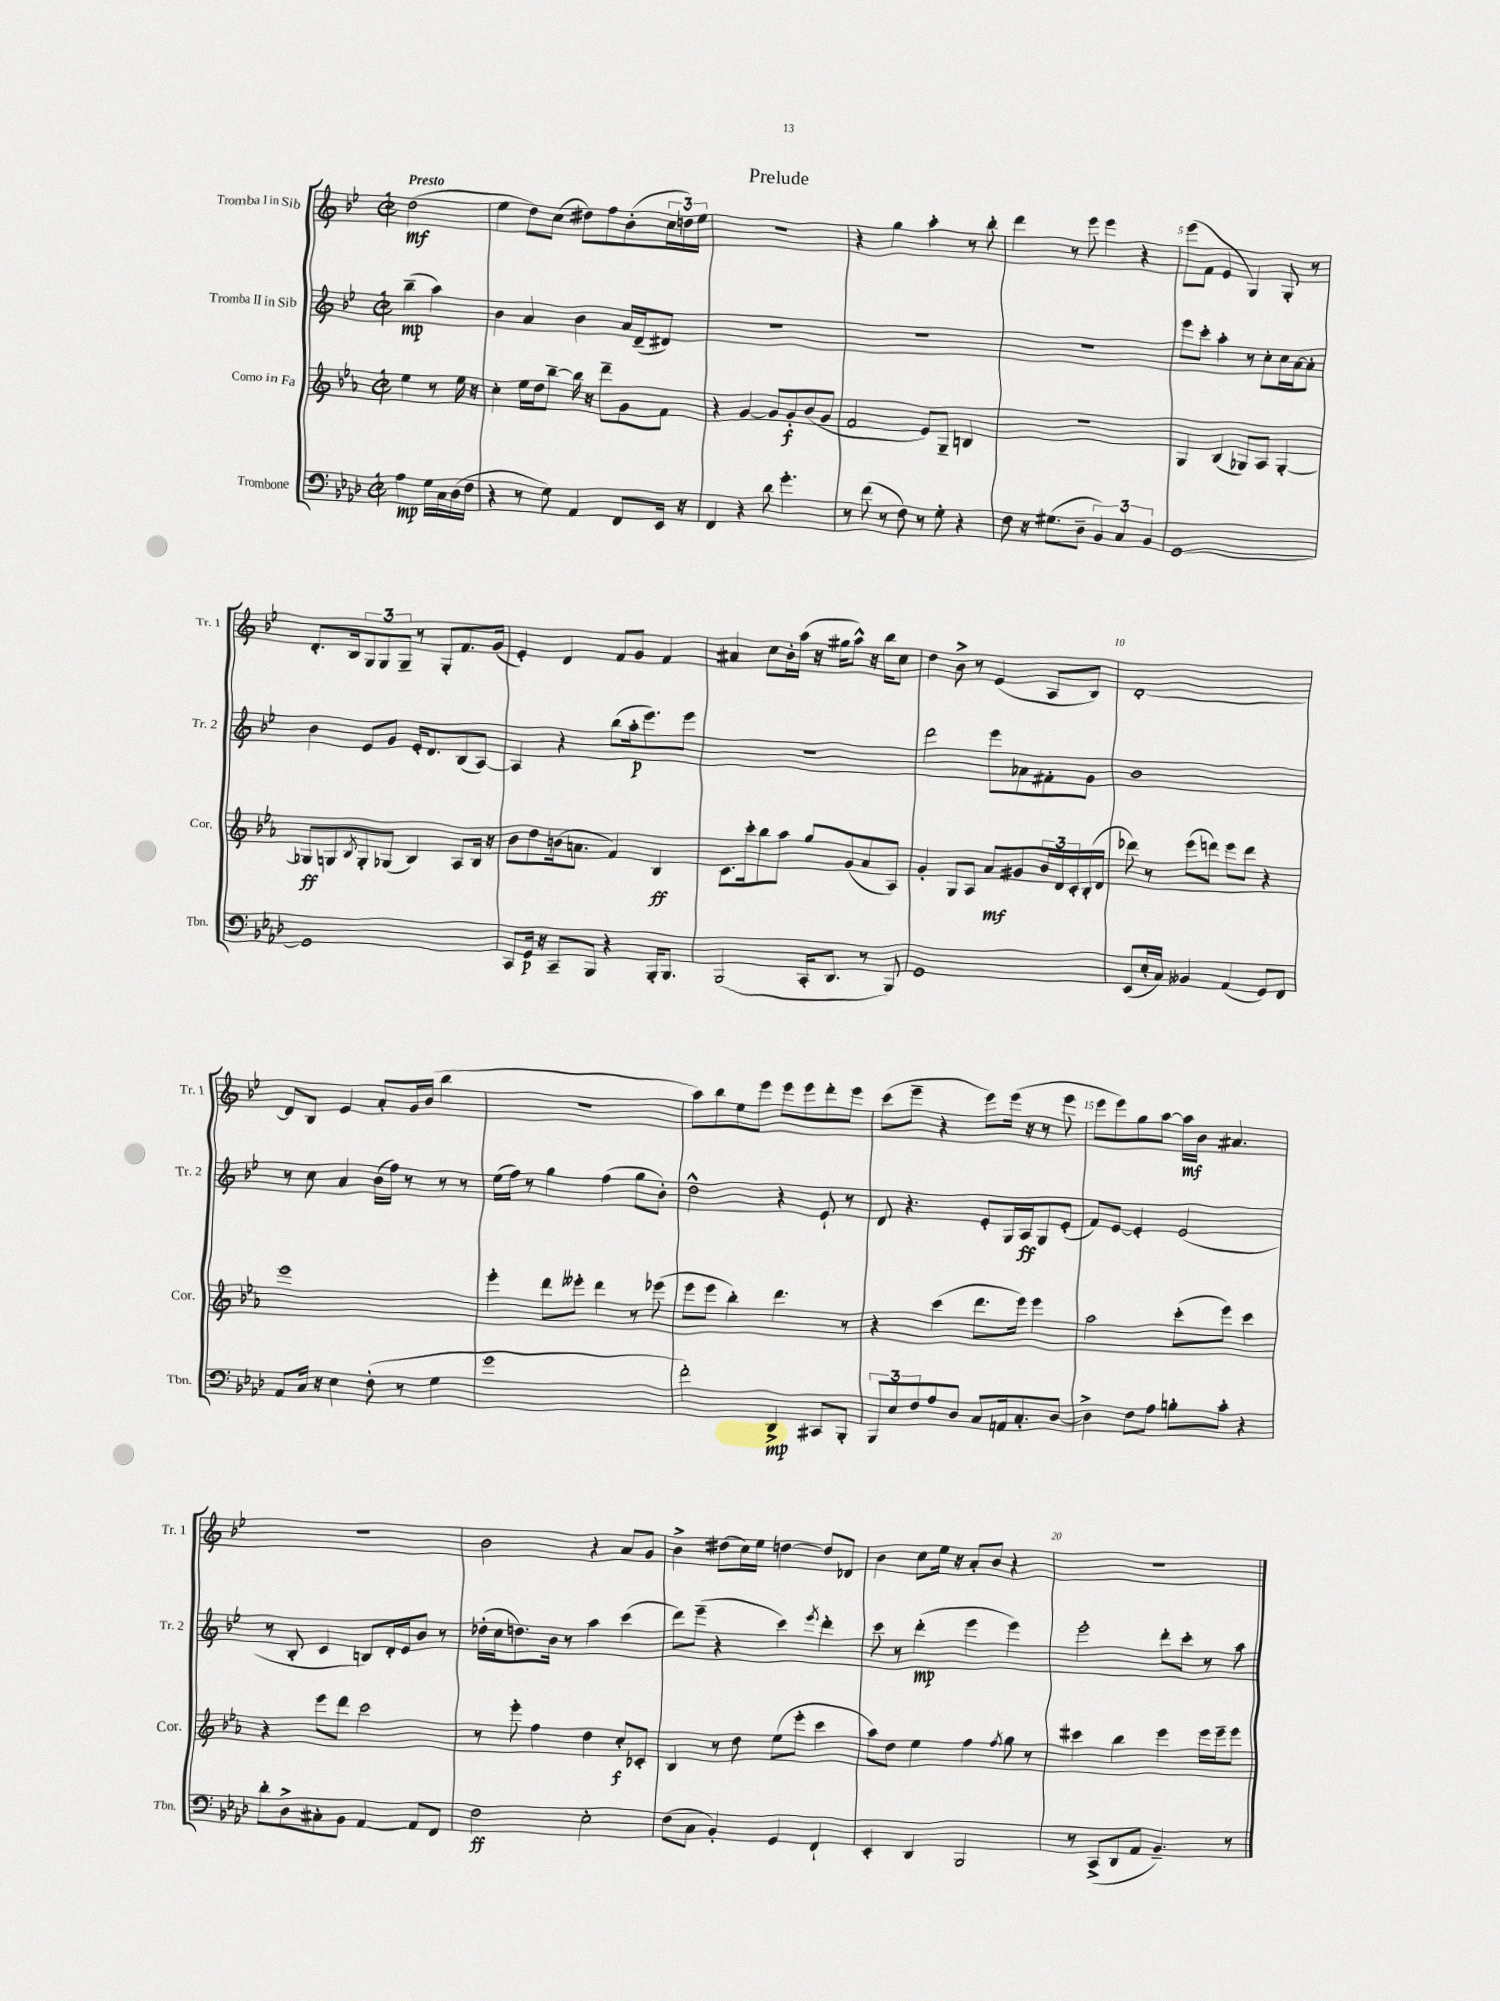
\header { title = "Prelude" }
<<
\new StaffGroup <<
\new Staff = "s0" \with { instrumentName = "Tromba I in Sib" shortInstrumentName = "Tr. 1" } {
    \clef treble \key bes \major \defaultTimeSignature \time 2/2 \partial 2 \tempo "Presto"
    d''2\mf( |
    ees''4 d''8) c''8( dis''8) f''8 bes'8-.( \tuplet 3/2 { c''16 d''16) ees''16 } |
    r1 |
    r4 g''4 a''4-. r8 bes''8-. |
    d'''4 r8 ees'''8 ees'''4 r4 |
    ees'''8( f'8 ees'4 g4) g8-. r8 |
    d'8.-. bes16 \tuplet 3/2 { g8 g8 g8-- } r8 g8-. f'8. g'16( |
    ees'4-.) d'4 f'8 g'8 f'4 |
    ais'4 c''8 bes'16-. a''16( r16 gis''16 a''8-^) r16 bes''16 c''8 |
    d''4 bes'8-> r8 ees'4( a8 bes8) |
    d'1~-. |
    d'8 bes8 ees'4 a'8-. g'16 bes'16( bes''4 |
    R1 |
    a''8) bes''8 ees''8 ees'''8 ees'''8 ees'''8 d'''8-. ees'''8 |
    c'''8( ees'''8-- r4 ees'''8) ees'''16( r16 r8 ees'''8 |
    ees'''8 ees'''8) g''8 a''8~ a''16\mf bes'16 ais'4. |
    R1 |
    bes'2 r4 a'8 g'8 |
    bes'4-> dis''8( c''16) ees''16 d''4~ d''8 des'8 |
    bes'4 c''8 ees''16 r16 a'8-. bes'8 r4 |
    R1 \bar "|." |
}
\new Staff = "s1" \with { instrumentName = "Tromba II in Sib" shortInstrumentName = "Tr. 2" } {
    \clef treble \key bes \major \defaultTimeSignature \time 2/2 \partial 2
    bes''4--\mp( a''4) |
    bes'4 a'4 bes'4 a'16 d'16--( dis'8) |
    R1 |
    R1 |
    R1 |
    ees'''8 c'''8-. a''4-. r8 c''8-. c''16 a'16~ a'8-. |
    bes'4 ees'8 g'8 ees'16-. d'8. bes8( a8~) |
    a4 r4 bes''8( a''16-.\p ees'''8.) ees'''8 |
    R1 |
    d'''2 ees'''8 aes'8 fis'8-. g'8 |
    bes'1 |
    r8 c''8 a'4 bes'16( f''16) r8 r8 r8 |
    ees''16( f''16) r8 g''4 f''4( g''8 bes'8-.) |
    d''2-^ r4 ees'8-! r8 |
    d'8 r4. ees'8-. g16 a16\ff g8 ees'8-.( |
    f'8) ees'8~ ees'4-. ees'2( |
    r8 bes8-. c'4 b8) d'16-. ees'16 bes'8 r8 |
    des''16-.( c''16 d''8.) bes'16 r8 a''4 c'''4( |
    d'''8) ees'''8--( r4 c'''4) \acciaccatura { ees'''8 } d'''4-. |
    c'''8 r8 d'''4-.\mp( ees'''4 ees'''4) |
    ees'''2-. d'''8-. c'''8-. r8 a''8 \bar "|." |
}
\new Staff = "s2" \with { instrumentName = "Corno in Fa" shortInstrumentName = "Cor." } {
    \clef treble \key ees \major \defaultTimeSignature \time 2/2 \partial 2
    ees''4 r8 ees''16 r16 |
    c''4-. ees''16 d''16 bes''8~-- bes''16 r16 d'''8-- g'8 f'8 |
    r4 g'4~ g'8 g'8-.\f bes'8( g'8 |
    f'2 ees'8) g8-- b4 |
    r1 |
    g4 bes4( ges8) aes8 ges4~-. |
    ges8\ff g8 \acciaccatura { bes8 } g8-. ges8( bes4) aes8 bes16 r16 |
    bes'8 d''8 b'16( a'8. f'4) bes4\ff |
    c'8. c'''16-. bes''8 aes''8 g''8 g'8( aes'8 aes8) |
    g'4-. g8 aes8 aes'8\mf gis'8 \tuplet 3/2 { bes'16 d'16 c'16-. } bes16-.( d'16 |
    des'''8) r8 ees'''8( d'''8) ees'''8 d'''8 r4 |
    ees'''1 |
    ees'''4-. d'''8 eeses'''8-. d'''4 r8 ees'''8( |
    ees'''8 ees'''8 bes''4-.) d'''4. r8 |
    r4 c'''4( d'''8. ees'''16) ees'''4 |
    aes''2 c'''8-.( ees'''8) c'''4 |
    r4 ees'''8 d'''8 c'''2 |
    r8 ees'''8-. f''4 d''4 c''8-.\f ces'8-. |
    bes4 r8 d''8 ees''8( ees'''8-. c'''4 |
    aes''8) d''8 ees''4 f''4 \acciaccatura { f''8 } g''8 r8 |
    cis'''4 bes''4 ees'''4 ees'''16 ees'''16-- ees'''8 \bar "|." |
}
\new Staff = "s3" \with { instrumentName = "Trombone" shortInstrumentName = "Tbn." } {
    \clef bass \key aes \major \defaultTimeSignature \time 2/2 \partial 2
    aes4\mp g16 c16 des16( f16 |
    r4 r8 g8) aes,4 f,8 ees,16 r16 |
    f,4 r4 des'8 g'4.-. |
    r8 f'8( r8 f8) r8 g8-. r4 |
    f8 r16 gis8.( des8-- \tuplet 3/2 { bes,4) c4 bes,4 } |
    g,1~ |
    g,1 |
    c,8 g,16\p r16 c,8-- bes,,8 r4 bes,,16-. bes,,8. |
    bes,,2( c,16-. des,8. r8 bes,,8) |
    g,1 |
    ees,8( ees16-. c16) beses,4 aes,4( g,8) f,8 |
    aes,8 c16 r16 ees4 f8-.( r8 g4 |
    g'1 |
    f'2-.) des,4->\mp cis,8 bes,,8-. |
    \tuplet 3/2 { bes,,8 ees8 f8 } aes8 des8 c8 a,16 c8.-. des8~ |
    des4-> f8 aes8 b8-. c'8-. r4 |
    des'8-. des8-> cis8-. bes,8 aes,4~ aes,8 f,8 |
    f2\ff ees2-. |
    f8( c8 bes,4-.) g,4 f,4-! |
    ees,4-. des,4 bes,,2 |
    r8 c,8->( des,8 aes,8 bes,4.--) r8 \bar "|." |
}
>>
>>
\layout { \context { \Score \override BarNumber.break-visibility = ##(#f #t #t) barNumberVisibility = #(every-nth-bar-number-visible 5) } }
